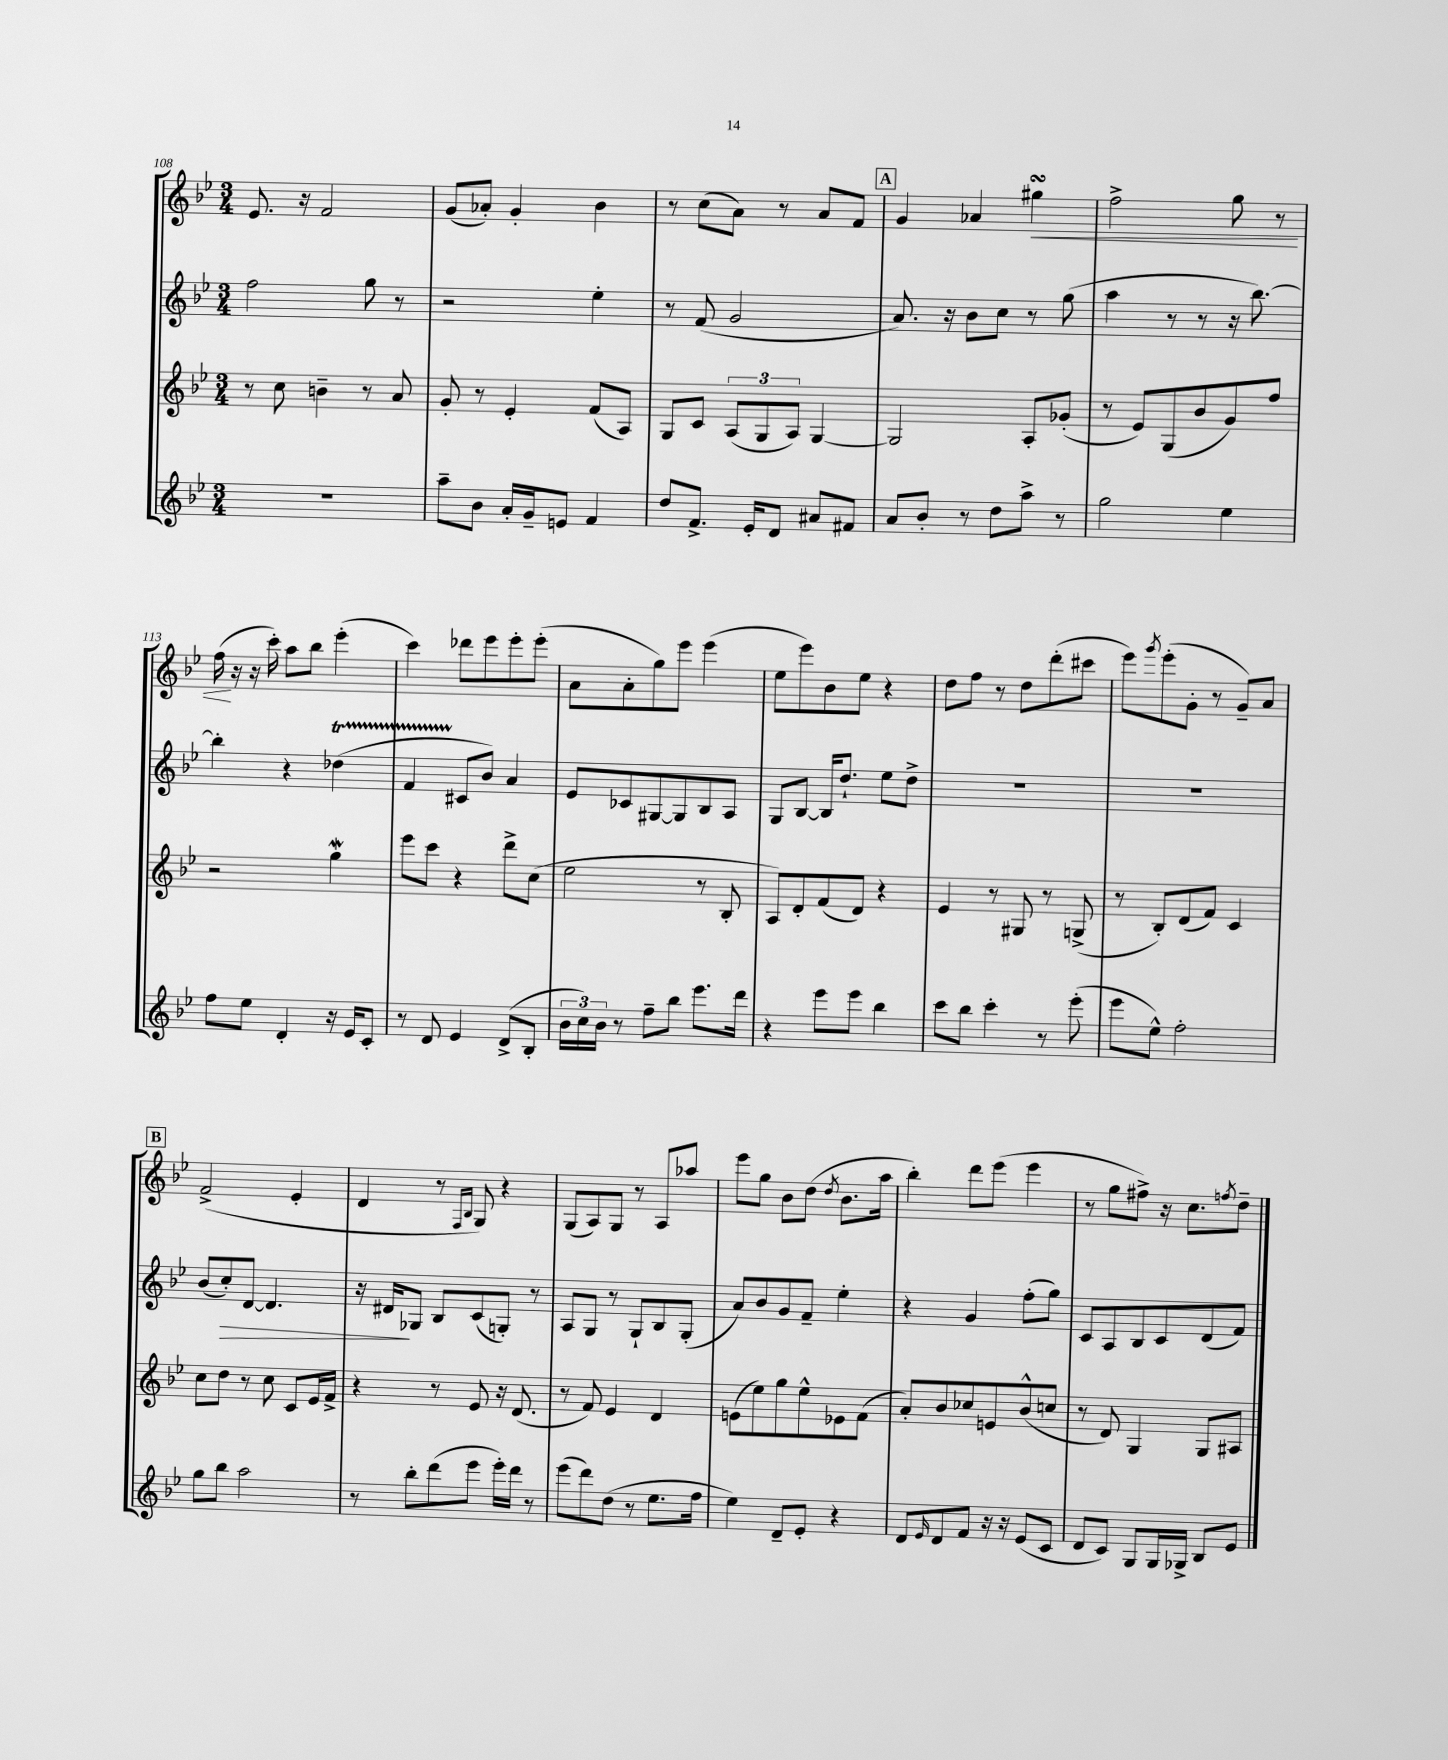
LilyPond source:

<<
\new StaffGroup <<
\new Staff = "s0" {
    \clef treble \key bes \major \numericTimeSignature \time 3/4
    ees'8. r16 f'2 |
    g'8( aes'8-.) g'4-. bes'4 |
    r8 c''8( a'8) r8 a'8 f'8 |
    \mark \markup { \box "A" } g'4 aes'4 gis''4\turn\< |
    f''2-> g''8 r8 |
    f''16\!( r16 r16 c'''16-.) a''8 bes''8 ees'''4-.( |
    c'''4) des'''8 ees'''8 ees'''8-. ees'''8-.( |
    a'8 a'8-. g''8) ees'''8 ees'''4( |
    ees''8 ees'''8) bes'8 ees''8 r4 |
    d''8 f''8 r8 d''8 d'''8-.( cis'''8 |
    ees'''8) \acciaccatura { g'''8 } ees'''8-.( g'8-. r8 g'8--) a'8 |
    \mark \markup { \box "B" } f'2->( ees'4-. |
    d'4 r8 \grace { f16 bes16 } g8) r4 |
    g8( a8) g8 r8 a8 aes''8 |
    ees'''8 g''8 bes'8 d''8( \acciaccatura { d''8 } bes'8. a''16 |
    bes''4-.) d'''8 ees'''8( ees'''4 |
    r8 g''8 fis''8->) r16 c''8. \acciaccatura { f''8 } d''8-- \bar "|." |
}
\new Staff = "s1" {
    \clef treble \key bes \major \numericTimeSignature \time 3/4
    f''2 g''8 r8 |
    r2 ees''4-. |
    r8 f'8( g'2 |
    \mark \markup { \box "A" } a'8.) r16 bes'8 c''8 r8 g''8( |
    a''4 r8 r8 r16 bes''8.~) |
    bes''4-. r4 des''4\startTrillSpan( |
    f'4 cis'8\stopTrillSpan bes'8) a'4 |
    ees'8 ces'8 gis8~ gis8 bes8 a8 |
    g8 bes8~ bes16 d''8.-! ees''8 d''8-> |
    R2. |
    R2. |
    \mark \markup { \box "B" } bes'8( c''8-.\>) d'8~ d'4. |
    r16 dis'16\! ges8 bes8 c'8( g8-.) r8 |
    a8 g8 r8 g8-! bes8 g8-.( |
    a'8) bes'8 g'8 f'8-- ees''4-. |
    r4 g'4 f''8-.( g''8) |
    c'8 a8 bes8 c'8 d'8( f'8) \bar "|." |
}
\new Staff = "s2" {
    \clef treble \key bes \major \numericTimeSignature \time 3/4
    r8 c''8 b'4-- r8 a'8 |
    g'8-. r8 ees'4-. f'8( a8) |
    g8 c'8 \tuplet 3/2 { a8( g8 a8) } g4~ |
    \mark \markup { \box "A" } g2 a8-. ges'8-.( |
    r8 ees'8) g8( bes'8 g'8) f''8 |
    r2 g''4\mordent |
    ees'''8 c'''8 r4 d'''8-> c''8( |
    ees''2 r8 bes8-. |
    a8) d'8-. f'8( d'8) r4 |
    ees'4 r8 gis8 r8 g8->( |
    r8 bes8-.) d'8( f'8) c'4 |
    \mark \markup { \box "B" } c''8 d''8 r8 c''8 c'8 ees'16 f'16-> |
    r4 r8 ees'8 r16 d'8.( |
    r8 f'8) ees'4 d'4 |
    e'8( ees''8) g''8 ees''8-^ ees'8 f'8( |
    a'8-.) bes'8 ces''8 e'8 bes'8-^( c''8 |
    r8 d'8) g4 g8 ais8 \bar "|." |
}
\new Staff = "s3" {
    \clef treble \key bes \major \numericTimeSignature \time 3/4
    R2. |
    a''8-- bes'8 a'16-. g'16-- e'8 f'4 |
    d''8 f'8.-> ees'16-. d'8 ais'8 fis'8 |
    \mark \markup { \box "A" } a'8 bes'8-. r8 d''8 a''8-> r8 |
    g''2 ees''4 |
    f''8 ees''8 d'4-. r16 ees'16 c'8-. |
    r8 d'8 ees'4 d'8->( bes8-. |
    \tuplet 3/2 { bes'16 c''16) bes'16 } r8 f''8-- bes''8 ees'''8. d'''16 |
    r4 ees'''8 ees'''8 bes''4 |
    c'''8 bes''8 c'''4-. r8 ees'''8-.( |
    ees'''8 ees''8-^) f''2-. |
    \mark \markup { \box "B" } g''8 bes''8 a''2 |
    r8 bes''8-. d'''8( ees'''8 ees'''16-.) d'''16 r8 |
    ees'''8( d'''8) d''8( r8 ees''8. f''16 |
    ees''4) d'8-- ees'8-. r4 |
    d'8 \grace { ees'16 } d'8 f'8 r16 r16 ees'8( c'8 |
    d'8 c'8) g8 g16 ges16-> bes8 ees'8 \bar "|." |
}
>>
>>
\layout { \context { \Score currentBarNumber = #108 } }
